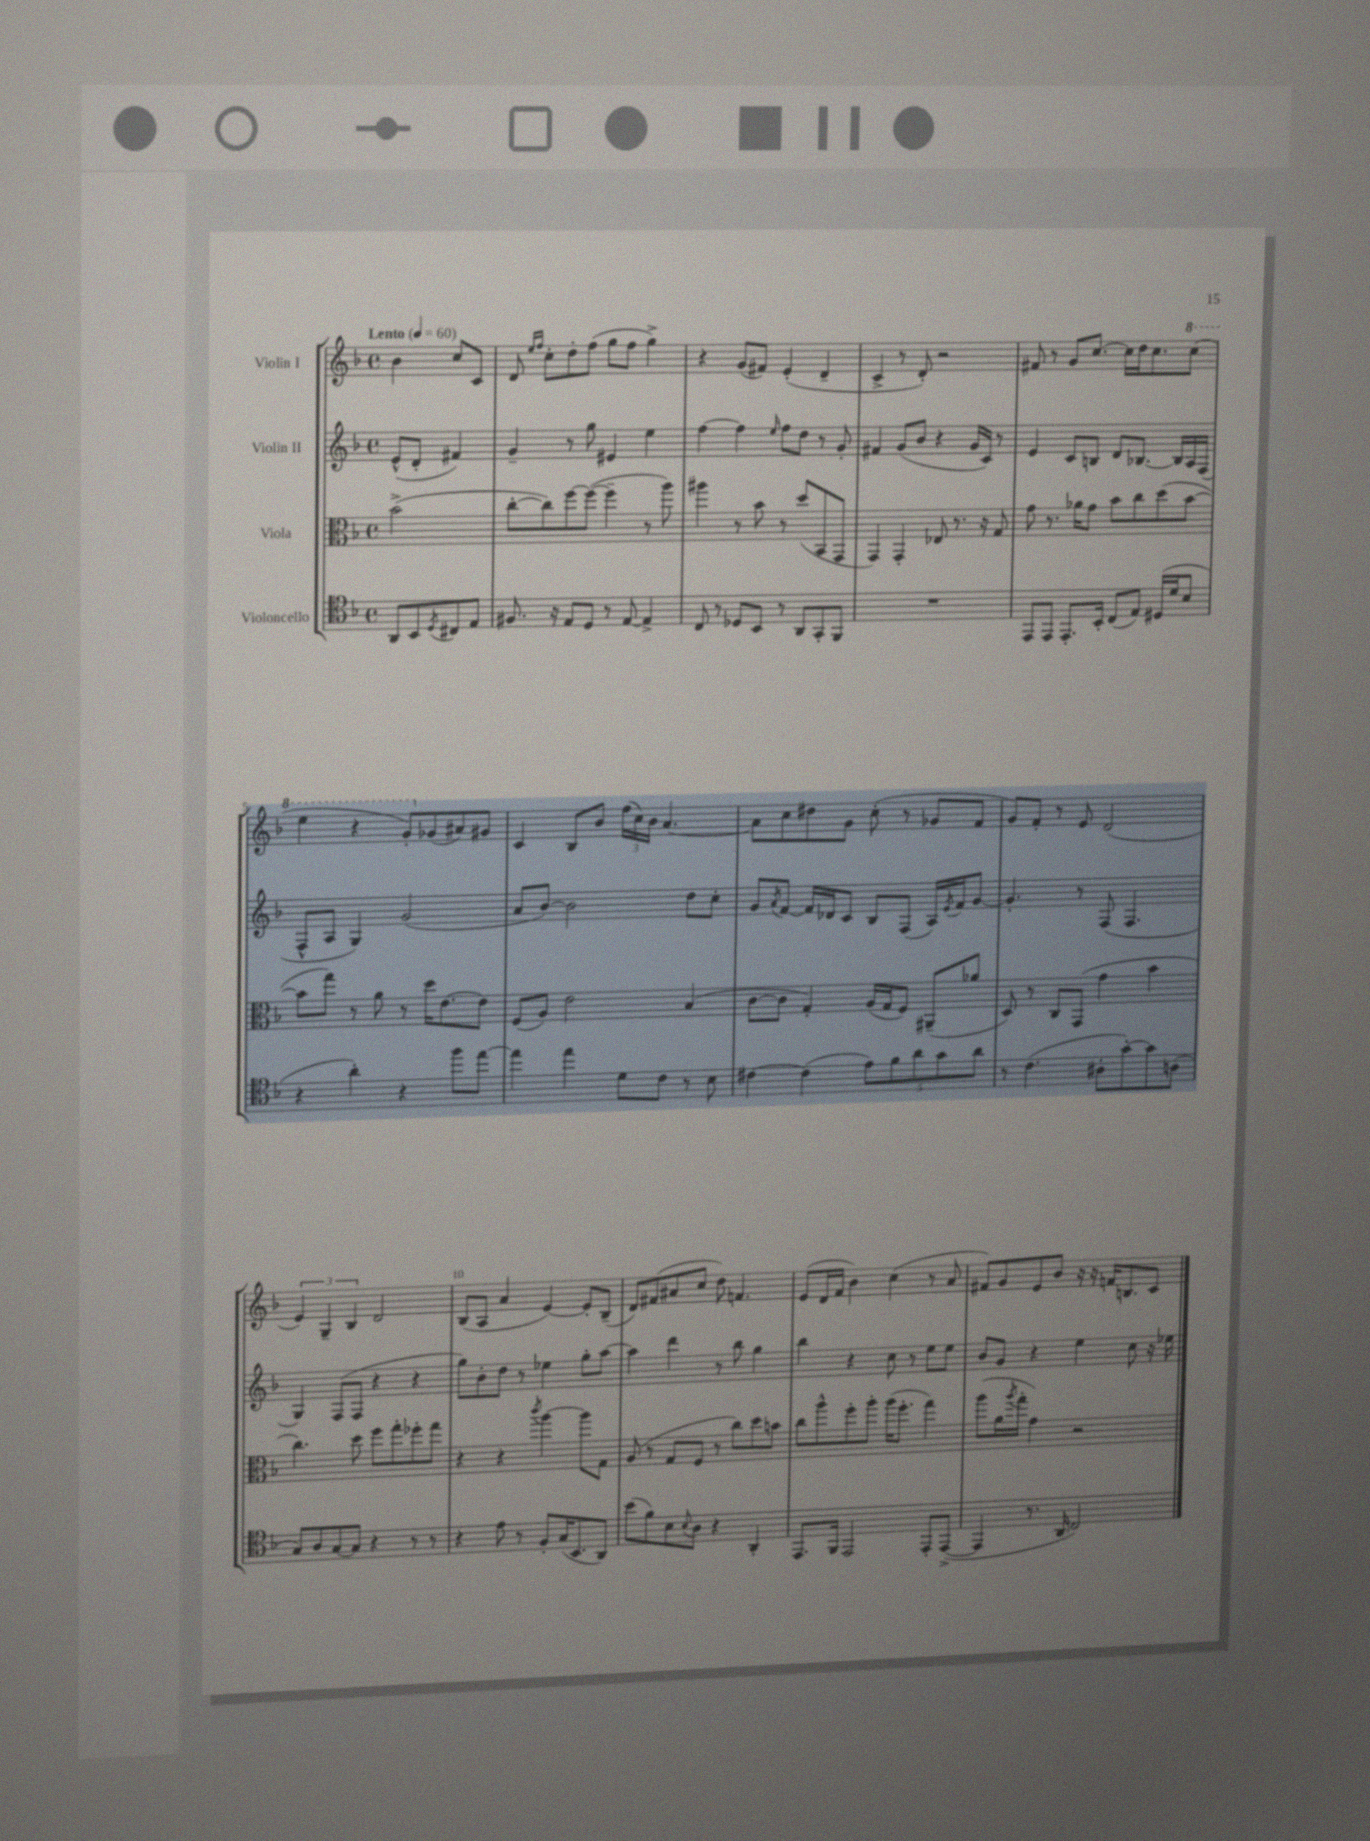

**kern	**kern	**kern	**kern
*part4	*part3	*part2	*part1
*staff4	*staff3	*staff2	*staff1
*I"Violoncello	*I"Viola	*I"Violin II	*I"Violin I
*clefC4	*clefC3	*clefG2	*clefG2
*k[b-]	*k[b-]	*k[b-]	*k[b-]
*M4/4	*M4/4	*M4/4	*M4/4
*met(c)	*met(c)	*met(c)	*met(c)
*MM60	*MM60	*MM60	*MM60
=	=	=	=
!	!	!	!LO:TX:a:B:t=Lento
8AA/L	(2b-^\	(8e^^/L	4b-\
8BB-/	.	8d'/J	.
8qD/	.	.	.
8C#X/	.	4f#X/)	8cc/L
8E/J	.	.	8c/J
=1	=1	=1	=1
8.F#X/	[8cc'\L	4g~/	8d/
.	.	.	16qqee/LL
.	.	.	16qqff/JJ
.	8cc\])	.	8cc'\L
16r	.	.	.
8E/L	[8ff\	8r	8dd'\
8D/J	(8ff\J_	8gg\	(8ff\J
8r	4ff~\]	4e#X/	8gg\L
[8E/	.	.	8ff\J
4E^/]	8r	4ee\	4gg^\)
.	8aa\)	.	.
=2	=2	=2	=2
8C/	4aa#X\	[4ff\	4r
8r	.	.	.
8D-X/L	8r	4ff\]	(8g/L
8BB-/J	8b-\	.	8f#X/J)
.	.	16qqee/	.
8r	8r	8ff\L	(4e'/
8AA/L	(8dd/L	8dd\J	.
8GG'/	8BB-/	8r	4d~/
8FF/J	8GG/J	8g'/	.
=3	=3	=3	=3
1r	4GG/)	4f#X/	4c^/
.	4GG'/	(8g/L	8r
.	.	8b-/J	8d'/)
.	8E-X/	4r	2r
.	8.r	.	.
.	.	16g/LL	.
.	16r	16c/JJ)	.
.	8G/	8r	.
=4	=4	=4	=4
8EE/L	8g\	4e/	8f#X/
8EE/J	8.r	.	8r
8.EE'/L	.	8c/L	8g/L
.	16a-X\KL	.	.
.	8g\J	8Bn/J	[8.cc/J
16BB-'/Jk	.	.	.
(8C/L	8b-\L	8d/L	.
.	.	.	16cc\LL]
8E/J)	8cc\	[8.B-X/J	16dd\J
.	.	.	8.cc\
(16D#X/LL	(8dd\	.	.
16d/J	.	16B-/LL]	.
*	*	*	*8va
8B-/J	[8b-\J	16A/	(8ccc\J
.	.	(16F/JJ	.
!!LO:LB:g=z
=5	=5	=5	=5
4r	8b-\L]	8F^^/L	4eee\
.	8gg\J)	8A/J	.
4a'\)	8r	4G/)	4r
.	8a\	.	.
4r	8r	(2g/	8gg'/L)
*	*	*	*X8va
.	16dd\KL	.	(8g-X/
.	[8.e\	.	.
8ff\L	.	.	8a#X/)
[8ee\J	8e\J]	.	8g#X/J
=6	=6	=6	=6
4ee\]	(8F/L	8a/L	4c/
.	8A/J)	[8b-/J)	.
4ee\	2e\	2b-\]	8B-/L
.	.	.	8b-/J
8d\L	.	.	(24ff\LL
.	.	.	24cc\)
.	.	.	24b-\JJ
8c\J	.	.	[4.a/
8r	(4B-/	8dd\L	.
8B-\	.	8cc'\J	.
=7	=7	=7	=7
[4c#X\	[8c\L	8g/L	8a\L]
.	.	8qa/	.
.	8c\J]	[8f/J	8cc\
(4c#\]	4G'/)	16f/LL]	8dd#X\
.	.	16d-X/J	.
.	.	8c/J	8g\J
10e\L)	(16A/LL	8B-/L	(8cc'\
.	16G/J	.	.
10f\	.	.	.
.	8F/J)	(8F/J	8r
10a\	.	.	.
.	(8AA#X~/L	16A/LL)	8g-X/L
10g\	.	.	.
.	.	8qe/	.
.	.	16f/J	.
.	8a-X/J	[8g/J	8f/J
10a\J	.	.	.
=8	=8	=8	=8
8r	8D/)	4.g'/]	8g/L)
(4.c\	8r	.	8f'/J
.	8C/L	.	8r
.	(8GG/J	8r	8e/
8A#X'\L	4g\	(8F/	(2d/
[8g'\)	.	4.F/	.
8g\]	4b-\	.	.
(8An\J	.	.	.
!!LO:LB:g=z
=9	=9	=9	=9
8G/L)	4.cc\)	4G/)	6e/)
8A/	.	.	.
.	.	.	6G~/
[8G/	.	(8F/L	.
.	.	.	6B-/
8G/J]	8dd\	8F/J	.
4r	8ff\L	4r	2d/
.	8gg'\	.	.
8r	8ff-X'\	4r	.
8r	8gg\J	.	.
=10	=10	=10	=10
4r	4r	8gg\L)	(8B-/L
.	.	8b-'\	8A/J
8e\	4r	8dd\J	4a/
8r	.	8r	.
.	8qccc/	.	.
8F'/L	[4aa\	4ee-X\	[4e/)
(16G/K	.	.	.
8.BB-/	.	.	.
.	8aa\L]	8gg'\L	8e'/L]
8AA/J)	8G\J	[8aa\J	(8B-~/J
=11	=11	=11	=11
(8b-\L	(8A/	4aa\]	8d/L)
8f\)	8r	.	(8f#X/
8B-\	8G/L	4ddd\	8a#X/
8qqB-/	.	.	.
8A\J	8F/J	.	8cc/J
4r	8r	8r	8dd\)
.	8cc\L)	8bb-\	4.fn/
4AA'/	8dd\	4gg\	.
.	8bn\J	.	.
=12	=12	=12	=12
8.EE/L	8cc\L	4bb-\	(8e/L
.	8aa^^\	.	16d/L
16FF/Jk	.	.	16f/JJ
2EE/	8ff'\	4r	4b-\)
.	8aa'\J	.	.
.	(16aa\KL	8cc\	(4cc\
.	8.ff'\J	.	.
.	.	8r	.
8EE'/L	4gg\)	8ee\L	8r
([8EE^/J	.	8ee\J	8a/
=13	=13	=13	=13
4EE/]	(8aa\L	8b-/L	8f#X/L)
.	16a\L	8g/J	8g/
.	8qaa/	.	.
.	16gg'\JJ	.	.
8.r	4g\)	4r	8e/
.	.	.	8b-/J
16AA/	.	.	.
2C/)	2r	4ee\	16r
.	.	.	16r
.	.	.	16fn/KL
.	.	.	8.Bn/
.	.	8cc\	.
.	.	16r	8c/J
.	.	16ee-X\	.
==	==	==	==
*-	*-	*-	*-
